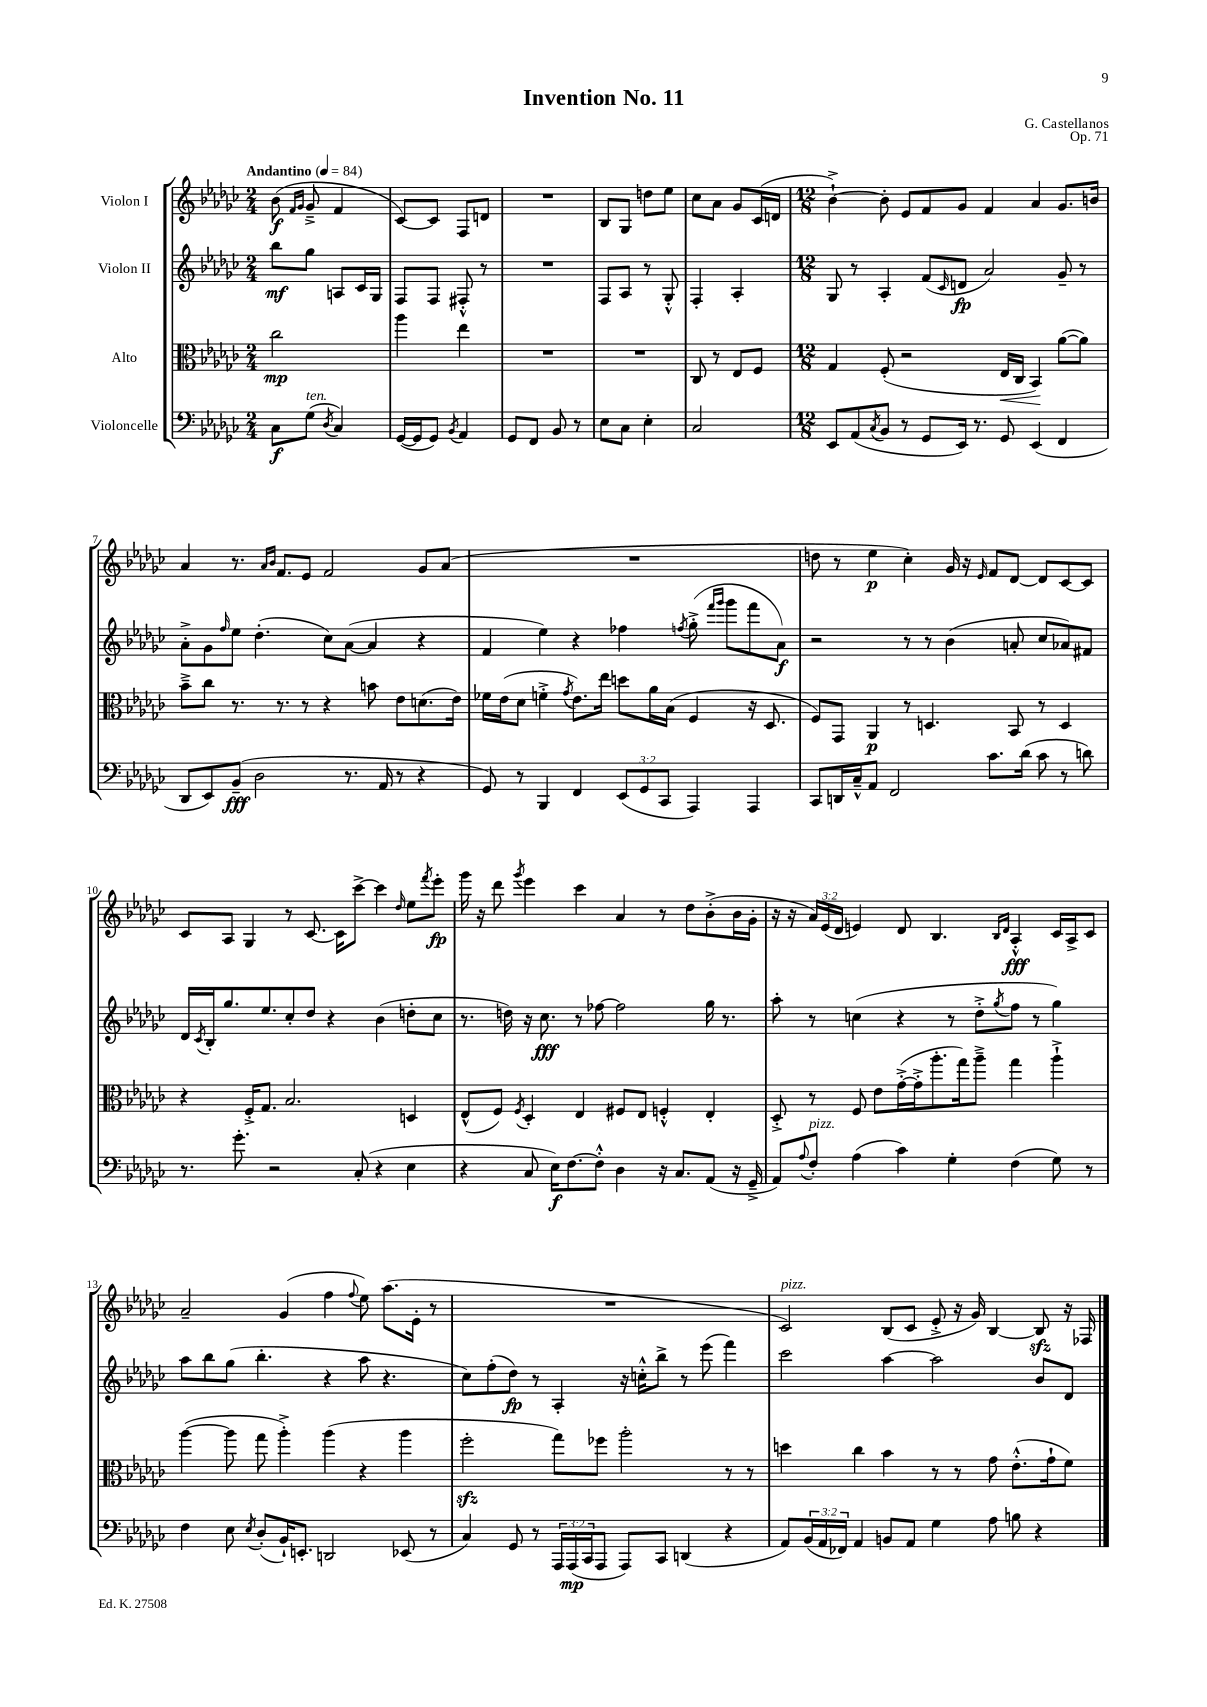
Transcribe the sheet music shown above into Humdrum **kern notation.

**kern	**dynam	**kern	**dynam	**kern	**dynam	**kern	**dynam
*part4	*part4	*part3	*part3	*part2	*part2	*part1	*part1
*staff4	*staff4	*staff3	*staff3	*staff2	*staff2	*staff1	*staff1
*I"Violoncelle	*	*I"Alto	*	*I"Violon II	*	*I"Violon I	*
*clefF4	*	*clefC3	*	*clefG2	*	*clefG2	*
*k[b-e-a-d-g-c-]	*	*k[b-e-a-d-g-c-]	*	*k[b-e-a-d-g-c-]	*	*k[b-e-a-d-g-c-]	*
*M2/4	*	*M2/4	*	*M2/4	*	*M2/4	*
*MM84	*	*MM84	*	*MM84	*	*MM84	*
=1	=1	=1	=1	=1	=1	=1	=1
!	!	!	!	!	!	!LO:TX:a:B:t=Andantino	!
8C-\L	f	2cc-\	mp	8bb-\L	mf	(8b-\	f
.	.	.	.	.	.	16qqf/LL	.
.	.	.	.	.	.	16qqg-/JJ	.
!LO:TX:a:i:t=ten.	!	!	!	!	!	!	!
(8G-\J	.	.	.	8gg-\J	.	8g-~^/	.
8qD-/	.	.	.	.	.	.	.
4C-/)	.	.	.	8An/L	.	4f/	.
.	.	.	.	16c-/L	.	.	.
.	.	.	.	16G-/JJ	.	.	.
=2	=2	=2	=2	=2	=2	=2	=2
([16GG-/LL	.	4aa-\	.	8F/L	.	[8c-/L)	.
16GG-/J]	.	.	.	.	.	.	.
8GG-/J)	.	.	.	8F/J	.	8c-/J]	.
8qBB-/	.	.	.	.	.	.	.
4AA-/	.	4ee-\	.	8F#X'^^/	.	8F/L	.
.	.	.	.	8r	.	8dn/J	.
=3	=3	=3	=3	=3	=3	=3	=3
8GG-/L	.	2r	.	2r	.	2r	.
8FF/J	.	.	.	.	.	.	.
8BB-/	.	.	.	.	.	.	.
8r	.	.	.	.	.	.	.
=4	=4	=4	=4	=4	=4	=4	=4
8E-\L	.	2r	.	8F/L	.	8B-/L	.
8C-\J	.	.	.	8A-/J	.	8G-/J	.
4E-'\	.	.	.	8r	.	8ddn\L	.
.	.	.	.	8G-'^^/	.	8ee-\J	.
=5	=5	=5	=5	=5	=5	=5	=5
2C-/	.	8C-/	.	4F'/	.	8cc-\L	.
.	.	8r	.	.	.	8a-\J	.
.	.	8E-/L	.	4A-'/	.	8g-/L	.
.	.	8F/J	.	.	.	(16c-/L	.
.	.	.	.	.	.	16dn/JJ	.
=6	=6	=6	=6	=6	=6	=6	=6
*M12/8	*	*M12/8	*	*M12/8	*	*M12/8	*
8EE-/L	.	4G-/	.	8G-/	.	[4b-`^\)	.
(8AA-/	.	.	.	8r	.	.	.
8qC-/	.	.	.	.	.	.	.
8BB-/J	.	(8F'/	.	4A-'/	.	8b-'\]	.
8r	.	2r	.	.	.	8e-/L	.
8GG-/L	.	.	.	(8f/L	.	8f/	.
.	.	.	.	16qqc-/	.	.	.
16EE-/Jk)	.	.	.	8dn/J	fp	8g-/J	.
8.r	.	.	.	.	.	.	.
.	.	.	.	2a-/)	.	4f/	.
!	!	!	!LO:HP:b	!	!	!	!
8GG-/	.	16E-/LL	<	.	.	.	.
.	.	16C-/JJ	.	.	.	.	.
(4EE-/	.	4BB-/)	.	.	.	4a-/	.
4FF/	.	([8a-\L	[	8g-~/	.	8.g-/L	.
.	.	8a-\J])	.	8r	.	.	.
.	.	.	.	.	.	16bn/Jk	.
!!LO:LB:g=z
=7	=7	=7	=7	=7	=7	=7	=7
8DD-/L	.	8b-~^\L	.	8a-'^\L	.	4a-/	.
8EE-/)	.	8cc-\J	.	8g-\	.	.	.
.	.	.	.	16qqff/	.	.	.
(8BB-~/J	fff	8.r	.	8ee-\J	.	8.r	.
2D-\	.	.	.	(4.dd-'\	.	.	.
.	.	.	.	.	.	16qqa-/LL	.
.	.	.	.	.	.	16qqb-/JJ	.
.	.	8.r	.	.	.	8.f/L	.
.	.	8r	.	.	.	8e-/J	.
.	.	4r	.	8cc-\L)	.	2f/	.
8.r	.	.	.	([8a-\J	.	.	.
.	.	8bn\	.	4a-/]	.	.	.
16AA-/	.	.	.	.	.	.	.
8r	.	8e-\L	.	.	.	.	.
4r	.	(8.dn\	.	4r	.	8g-/L	.
.	.	.	.	.	.	(8a-/J	.
.	.	16e-\Jk)	.	.	.	.	.
=8	=8	=8	=8	=8	=8	=8	=8
8GG-/)	.	16f-X\LL	.	4f/	.	1.r	.
.	.	(16e-\J	.	.	.	.	.
8r	.	8d-\J	.	.	.	.	.
4BBB-/	.	4fn'^\	.	4ee-\)	.	.	.
.	.	8qg-/	.	.	.	.	.
4FF/	.	8.e-\L)	.	4r	.	.	.
.	.	16ee-\Jk	.	.	.	.	.
(12EE-/L	.	8ddn\L	.	4ff-X\	.	.	.
12GG-/	.	.	.	.	.	.	.
.	.	16a-\L	.	.	.	.	.
12CC-/J	.	.	.	.	.	.	.
.	.	(16B-\JJ	.	.	.	.	.
.	.	.	.	8qffn/	.	.	.
4AAA-/)	.	4F/	.	(8gg-'^\	.	.	.
.	.	.	.	16qqfff/LL	.	.	.
.	.	.	.	16qqggg-/JJ	.	.	.
.	.	.	.	8ggg-\L	.	.	.
4AAA-/	.	16r	.	8fff\	.	.	.
.	.	8.D-/	.	.	.	.	.
.	.	.	.	8a-\J)	f	.	.
=9	=9	=9	=9	=9	=9	=9	=9
8CC-/L	.	8F/L)	.	2r	.	8ddn\	.
16DDn/L	.	8GG-/J	.	.	.	8r	.
16C-~^^/J	.	.	.	.	.	.	.
8AA-/J	.	4AA-/	p	.	.	4ee-\	p
2FF/	.	.	.	.	.	.	.
.	.	8r	.	8r	.	4cc-'\)	.
.	.	4.Dn/	.	8r	.	.	.
.	.	.	.	(4b-\	.	16g-/	.
.	.	.	.	.	.	16r	.
.	.	.	.	.	.	16qqe-/	.
8.c-\L	.	.	.	.	.	8f/L	.
.	.	8BB-/	.	8an'/	.	[8d-/J	.
(16d-\Jk	.	.	.	.	.	.	.
8c-\	.	8r	.	8cc-/L	.	8d-/L]	.
8r	.	4D/	.	8a-X/)	.	[8c-/	.
8dn\)	.	.	.	8f#X/J	.	8c-/J]	.
!!LO:LB:g=z
=10	=10	=10	=10	=10	=10	=10	=10
8.r	.	4r	.	16d-/LL	.	8c-/L	.
.	.	.	.	8qc-/	.	.	.
.	.	.	.	16B-'/J	.	.	.
.	.	.	.	8.gg-/	.	8A-/J	.
8.g-'\	.	.	.	.	.	.	.
.	.	16F'^/KL	.	.	.	4G-/	.
.	.	8.G-/J	.	8.ee-/	.	.	.
2r	.	.	.	.	.	.	.
.	.	2.B-/	.	8cc-'/	.	8r	.
.	.	.	.	8dd-/J	.	[8.c-/	.
.	.	.	.	4r	.	.	.
.	.	.	.	.	.	16c-\KL]	.
(8C-'/	.	.	.	.	.	[8ccc-^\J	.
4r	.	.	.	(4b-\	.	4ccc-\]	.
.	.	.	.	.	.	16qqdd-/	.
4E-\	.	4Dn/	.	8ddn'\L	.	8ee-\L	.
.	.	.	.	.	.	8qfff/	.
.	.	.	.	8cc-\J	.	8eee-'\J	fp
=11	=11	=11	=11	=11	=11	=11	=11
4r	.	(8E-^^/L	.	8.r	.	16ggg-\	.
.	.	.	.	.	.	16r	.
.	.	8F/J)	.	.	.	8ddd-\	.
.	.	.	.	16ddn\)	.	.	.
.	.	8qF/	.	.	.	8qggg-/	.
8C-/	.	4D-'/	.	16r	.	4eee-\	.
.	.	.	.	8.cc-\	fff	.	.
16E-\KL)	f	.	.	.	.	.	.
[8.F\	.	.	.	.	.	.	.
.	.	4E-/	.	8r	.	4ccc-\	.
8F'^^\J]	.	.	.	[8ff-X\	.	.	.
4D-\	.	8F#X/L	.	2ff-\]	.	4a-/	.
.	.	8E-/J	.	.	.	.	.
16r	.	4Fn'^^/	.	.	.	8r	.
8.C-/L	.	.	.	.	.	.	.
.	.	.	.	.	.	8dd-\L	.
(8AA-/J	.	4E-'/	.	16gg-\	.	(8b-'^\	.
.	.	.	.	8.r	.	.	.
16r	.	.	.	.	.	16b-\L	.
16GG-~^/	.	.	.	.	.	16g-'\JJ	.
=12	=12	=12	=12	=12	=12	=12	=12
8AA-/L)	.	8D-'^/	.	8aa-'\	.	16r	.
.	.	.	.	.	.	16r	.
8qqA-/	.	.	.	.	.	.	.
!LO:TX:a:i:t=pizz.	!	!	!	!	!	!	!
8F'/J	.	8r	.	8r	.	24a-/LL)	.
.	.	.	.	.	.	(24e-/	.
.	.	.	.	.	.	24d-/JJ	.
(4A-\	.	8F/	.	(4ccn\	.	4en/)	.
.	.	8e-\L	.	.	.	.	.
4c-\)	.	([16g-'^\L	.	4r	.	8d-/	.
.	.	16g-'^\J]	.	.	.	.	.
.	.	8.aa-'\	.	.	.	4.B-/	.
4G-'\	.	.	.	8r	.	.	.
.	.	16gg-\k)	.	.	.	.	.
.	.	8aa-~^\J	.	8dd-'^\L	.	.	.
.	.	.	.	.	.	16qqB-/LL	.
.	.	.	.	8qgg-/	.	16qqd-/JJ	.
(4F\	.	4gg-\	.	8ff\J	.	4A-'^^/	fff
.	.	.	.	8r	.	.	.
8G-\)	.	4aa-`^\	.	4gg-\)	.	16c-/LL	.
.	.	.	.	.	.	16A-^/J	.
8r	.	.	.	.	.	8c-/J	.
!!LO:LB:g=z
=13	=13	=13	=13	=13	=13	=13	=13
4F\	.	([4aa-\	.	8aa-\L	.	2a-~/	.
.	.	.	.	8bb-\	.	.	.
8E-\	.	8aa-\]	.	(8gg-\J	.	.	.
8qE-/	.	.	.	.	.	.	.
(8D-'/L	.	8gg-\	.	4.bb-'\	.	.	.
16BB-`/K)	.	4aa-'^\)	.	.	.	(4g-/	.
8.EEn'/J	.	.	.	.	.	.	.
2DDn/	.	(4aa-\	.	4r	.	4ff\	.
.	.	.	.	.	.	8qqff/	.
.	.	4r	.	8aa-\	.	8ee-\)	.
.	.	.	.	4.r	.	(8.aa-\L	.
(8EE-X/	.	4aa-\	.	.	.	.	.
.	.	.	.	.	.	16e-'\Jk	.
8r	.	.	.	.	.	8r	.
=14	=14	=14	=14	=14	=14	=14	=14
4C-/)	.	2ffzz'\	.	8cc-\L)	.	1.r	.
.	.	.	.	(8ff'\	.	.	.
8GG-/	.	.	.	8dd-\J)	fp	.	.
8r	.	.	.	8r	.	.	.
24AAA-/LL	.	8gg-\L)	.	4A-'/	.	.	.
(24AAA-/	mp	.	.	.	.	.	.
24CC-/J	.	.	.	.	.	.	.
8AAA-/J	.	8ff-X\J	.	.	.	.	.
8AAA-/L)	.	2aa-'\	.	16r	.	.	.
.	.	.	.	16ccn'^^\KL	.	.	.
8CC-/J	.	.	.	8bb-^\J	.	.	.
(4DDn/	.	.	.	8r	.	.	.
.	.	.	.	(8eee-\	.	.	.
4r	.	8r	.	4fff\)	.	.	.
.	.	8r	.	.	.	.	.
=15	=15	=15	=15	=15	=15	=15	=15
!	!	!	!	!	!	!LO:TX:a:i:t=pizz.	!
8AA-/L)	.	4ddn\	.	2ccc-\	.	2c-/)	.
(24BB-/L	.	.	.	.	.	.	.
24AA-/	.	.	.	.	.	.	.
24FF-X/JJ)	.	.	.	.	.	.	.
4AA-/	.	4cc-\	.	.	.	.	.
8BBn/L	.	4b-\	.	[4aa-\	.	(8B-/L	.
8AA-/J	.	.	.	.	.	8c-/J	.
4G-\	.	8r	.	2aa-\]	.	8e-'^/	.
.	.	8r	.	.	.	16r	.
.	.	.	.	.	.	16g-/)	.
8A-\	.	8g-\	.	.	.	[4B-/	.
8Bn\	.	(8.e-'^^\L	.	.	.	.	.
4r	.	.	.	8b-/L	.	8B-zz/]	.
.	.	16g-`\k	.	.	.	.	.
.	.	8f\J)	.	8d-/J	.	16r	.
.	.	.	.	.	.	16F-X/	.
==	==	==	==	==	==	==	==
*-	*-	*-	*-	*-	*-	*-	*-
